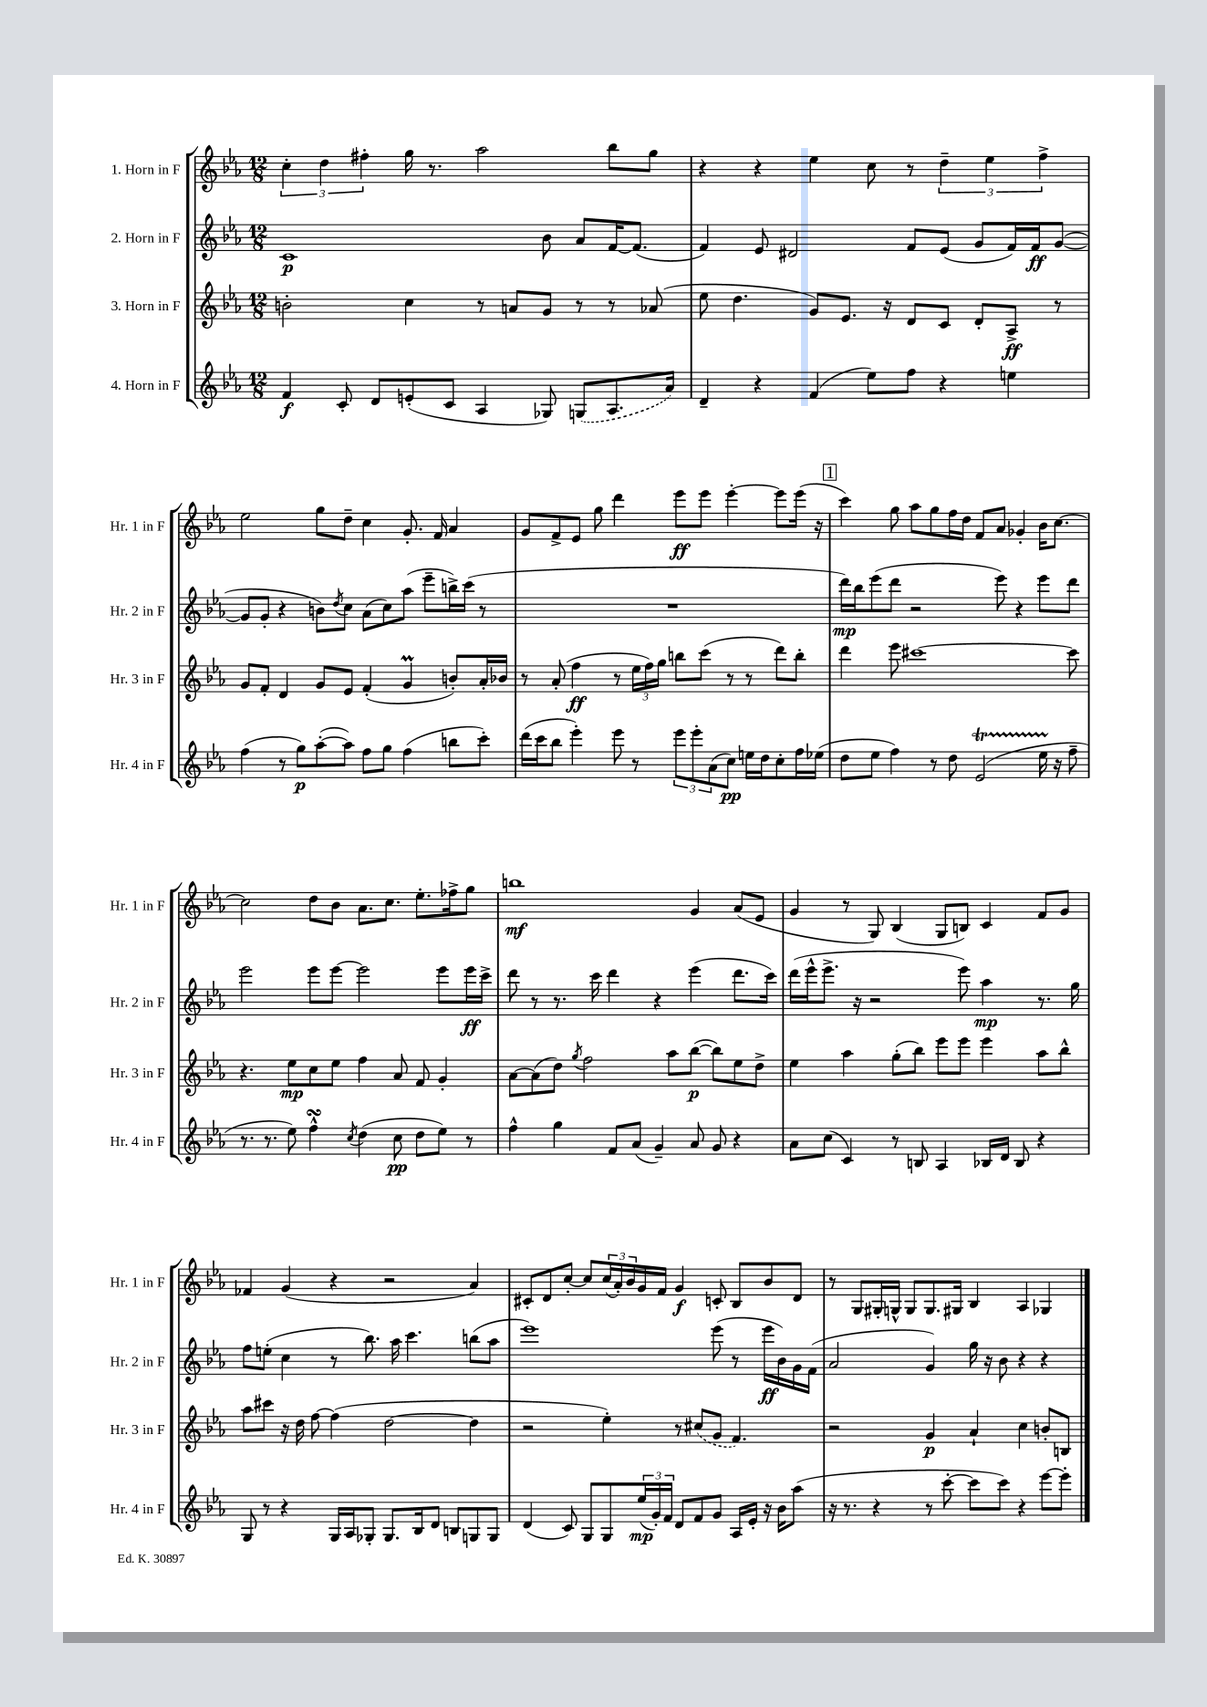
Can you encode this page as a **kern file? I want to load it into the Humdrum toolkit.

**kern	**dynam	**kern	**dynam	**kern	**dynam	**kern	**dynam
*part4	*part4	*part3	*part3	*part2	*part2	*part1	*part1
*staff4	*staff4	*staff3	*staff3	*staff2	*staff2	*staff1	*staff1
*I"4. Horn in F	*	*I"3. Horn in F	*	*I"2. Horn in F	*	*I"1. Horn in F	*
*I'Hr. 4 in F	*	*I'Hr. 3 in F	*	*I'Hr. 2 in F	*	*I'Hr. 1 in F	*
*clefG2	*	*clefG2	*	*clefG2	*	*clefG2	*
*k[b-e-a-]	*	*k[b-e-a-]	*	*k[b-e-a-]	*	*k[b-e-a-]	*
*M12/8	*	*M12/8	*	*M12/8	*	*M12/8	*
=1	=1	=1	=1	=1	=1	=1	=1
4f/	f	2bn'\	.	1c	p	6cc'\	.
.	.	.	.	.	.	6dd\	.
8c'/	.	.	.	.	.	.	.
.	.	.	.	.	.	6ff#X'\	.
8d/L	.	.	.	.	.	.	.
(8en'/	.	4cc\	.	.	.	16gg\	.
.	.	.	.	.	.	8.r	.
8c/J	.	.	.	.	.	.	.
4A-/	.	8r	.	.	.	2aa-\	.
.	.	8an/L	.	.	.	.	.
8G-X/)	.	8g/J	.	8b-\	.	.	.
(8Gn/L	.	8r	.	8a-/L	.	.	.
8.A-/	.	8r	.	[16f/K	.	8bb-\L	.
.	.	.	.	(8.f/J]	.	.	.
.	.	(8a-X/	.	.	.	8gg\J	.
16a-/Jk)	.	.	.	.	.	.	.
=2	=2	=2	=2	=2	=2	=2	=2
4d~/	.	8ee-\	.	4f/)	.	4r	.
.	.	4.dd\	.	.	.	.	.
4r	.	.	.	8e-/	.	4r	.
.	.	.	.	2d#X/	.	.	.
(4f/	.	8g/L)	.	.	.	4ee-\	.
.	.	8.e-/J	.	.	.	.	.
8ee-\L)	.	.	.	.	.	8cc\	.
.	.	16r	.	.	.	.	.
8ff\J	.	8d/L	.	8f/L	.	8r	.
4r	.	8c/J	.	(8e-/J	.	6dd~\	.
.	.	8d'/L	.	8g/L	.	.	.
.	.	.	.	.	.	6ee-\	.
4een\	.	8A-^/J	ff	16f/L)	.	.	.
.	.	.	.	16f/J	ff	.	.
.	.	.	.	.	.	6ff^\	.
.	.	8r	.	([8g/J	.	.	.
!!LO:LB:g=z
=3	=3	=3	=3	=3	=3	=3	=3
(4ff\	.	8g/L	.	8g/L]	.	2ee-\	.
.	.	8f'/J	.	8g'/J	.	.	.
8r	.	4d/	.	4r	.	.	.
8gg\L)	p	.	.	.	.	.	.
([8aa-'\	.	8g/L	.	8bn\L)	.	8gg\L	.
.	.	.	.	8qdd/	.	.	.
8aa-\J])	.	8e-/J	.	8cc\J	.	8dd~\J	.
8ff\L	.	(4f'/	.	(8a-\L	.	4cc\	.
8gg\J	.	.	.	8cc\)	.	.	.
(4ff\	.	4gm/	.	(8aa-\J	.	8.g'/	.
.	.	.	.	8eee-~\L	.	.	.
.	.	.	.	.	.	16f/	.
8bbn\L	.	8bn'/L)	.	16bbn^\L)	.	4a-/	.
.	.	.	.	(16ccc\JJ	.	.	.
8ccc'\J)	.	16a-'/L	.	8r	.	.	.
.	.	16b-X/JJ	.	.	.	.	.
=4	=4	=4	=4	=4	=4	=4	=4
(16ddd\LL	.	8r	.	1.r	.	8g/L	.
16ccc\J	.	.	.	.	.	.	.
8bb-\J	.	(8a-'/	.	.	.	8f^/	.
4eee-'\)	.	4ff\	ff	.	.	8e-/J	.
.	.	.	.	.	.	8gg\	.
8eee-\	.	8r	.	.	.	4ddd\	.
8r	.	24ee-\LL	.	.	.	.	.
.	.	24ff\)	.	.	.	.	.
.	.	24gg\JJ	.	.	.	.	.
12eee-\L	.	8bbn\L	.	.	.	8eee-\L	ff
12eee-'\	.	.	.	.	.	.	.
.	.	(8ccc\J	.	.	.	8eee-\J	.
(12a-\	.	.	.	.	.	.	.
8cc\J)	pp	8r	.	.	.	[4eee-'\	.
16een\LL	.	8r	.	.	.	.	.
16dd\J	.	.	.	.	.	.	.
8cc'\	.	8ddd\L)	.	.	.	8eee-\L]	.
16ff\L	.	8bb'\J	.	.	.	(16eee-\Jk	.
(16ee-X\JJ	.	.	.	.	.	16r	.
!!LO:REH:place=s1:t=1
=5	=5	=5	=5	=5	=5	=5	=5
8dd\L	.	4ddd\	.	16ddd\LL)	mp	4ccc\)	.
.	.	.	.	16bb-\J	.	.	.
8ee-\J	.	.	.	(8eee-\	.	.	.
4ff\)	.	8eee-\	.	8ddd\J	.	8gg\	.
.	.	[1ccc#X	.	2r	.	8aa-\L	.
8r	.	.	.	.	.	8gg\	.
8dd\	.	.	.	.	.	16ff\L	.
.	.	.	.	.	.	16dd\JJ	.
(2e-T/	.	.	.	.	.	8f/L	.
.	.	.	.	8eee-\)	.	8a-/J	.
.	.	.	.	4r	.	4g-X'/	.
16ee-TTT\	.	.	.	8eee-\L	.	16b-\KL	.
16r	.	.	.	.	.	[8.cc\J	.
8ff~\	.	8ccc#\]	.	8ddd\J	.	.	.
!!LO:LB:g=z
=6	=6	=6	=6	=6	=6	=6	=6
8.r	.	4.r	.	2eee-\	.	2cc\]	.
8.r	.	.	.	.	.	.	.
8ee-\)	.	8ee-\L	mp	.	.	.	.
4ffsSSS^^\	.	8cc\	.	8eee-\L	.	8dd\L	.
.	.	8ee-\J	.	[8eee-\J	.	8b-\J	.
8qcc/	.	.	.	.	.	.	.
(4dd\	.	4ff\	.	2eee-\]	.	8.a-\L	.
.	.	.	.	.	.	8.cc\J	.
8cc\	pp	8a-/	.	.	.	.	.
8dd\L	.	8f/	.	.	.	8.ee-'\L	.
8ee-\J)	.	4g'/	.	8eee-\L	.	.	.
.	.	.	.	.	.	16ff-X^\k	.
8r	.	.	.	16eee-\L	ff	8gg\J	.
.	.	.	.	16ccc^\JJ	.	.	.
=7	=7	=7	=7	=7	=7	=7	=7
4ff^^\	.	[8a-\L	.	8ddd\	.	1bbn	mf
.	.	(8a-\]	.	8r	.	.	.
4gg\	.	8dd\J)	.	8.r	.	.	.
.	.	8qgg/	.	.	.	.	.
.	.	2ff\	.	.	.	.	.
.	.	.	.	16ccc\	.	.	.
8f/L	.	.	.	4ddd\	.	.	.
(8a-/J	.	.	.	.	.	.	.
4g~/)	.	.	.	4r	.	.	.
.	.	8aa-\L	.	.	.	.	.
8a-/	.	([8bb-\J	p	(4eee-\	.	4g/	.
8g/	.	8bb-\L])	.	.	.	.	.
4r	.	8ee-\	.	8.ddd\L	.	(8a-/L	.
.	.	8dd^\J	.	.	.	8e-/J	.
.	.	.	.	16ccc\Jk)	.	.	.
=8	=8	=8	=8	=8	=8	=8	=8
8a-\L	.	4ee-\	.	(16ddd\LL	.	4g/	.
.	.	.	.	16eee-^^\J	.	.	.
(8cc\J	.	.	.	8.eee-^\J	.	.	.
4c/)	.	4aa-\	.	.	.	8r	.
.	.	.	.	16r	.	.	.
.	.	.	.	2r	.	8G/)	.
8r	.	(8gg'\L	.	.	.	(4B-/	.
8Bn/	.	8bb-\J)	.	.	.	.	.
4A-/	.	8eee-\L	.	.	.	8G/L	.
.	.	8eee-\J	.	8eee-\)	.	8Bn/J)	.
16B-X/LL	.	4eee-\	.	4aa-\	mp	4c/	.
16d/JJ	.	.	.	.	.	.	.
8B-/	.	.	.	.	.	.	.
4r	.	8aa-\L	.	8.r	.	8f/L	.
.	.	8bb-^^\J	.	.	.	8g/J	.
.	.	.	.	16gg\	.	.	.
!!LO:LB:g=z
=9	=9	=9	=9	=9	=9	=9	=9
8G/	.	8aa-\L	.	8ff\L	.	4f-X/	.
8r	.	8ccc#X\J	.	(8een'\J	.	.	.
4r	.	16r	.	4cc\	.	(4g/	.
.	.	16dd\	.	.	.	.	.
.	.	[8ff\	.	.	.	.	.
16G/LL	.	(4ff\]	.	8r	.	4r	.
16A-/J	.	.	.	.	.	.	.
8G-X'/J	.	.	.	8.bb-\)	.	.	.
8.G-/L	.	[2dd\	.	.	.	2r	.
.	.	.	.	16aa-\	.	.	.
.	.	.	.	4.ccc\	.	.	.
16B-/k	.	.	.	.	.	.	.
8d/J	.	.	.	.	.	.	.
8Bn/L	.	.	.	.	.	.	.
8Gn/	.	4dd\]	.	(8bbn\L	.	4a-/)	.
8G/J	.	.	.	8aa-\J	.	.	.
=10	=10	=10	=10	=10	=10	=10	=10
(4d/	.	2r	.	1eee-)	.	8c#X'/L	.
.	.	.	.	.	.	8d/	.
8c/)	.	.	.	.	.	[8cc'/J	.
8G/L	.	.	.	.	.	8cc/L]	.
8G/	.	4ee-'\)	.	.	.	(24cc/L	.
.	.	.	.	.	.	24a-'/)	.
.	.	.	.	.	.	24b-/	.
(24ee-/L	mp	.	.	.	.	16g/	.
24g'/)	.	.	.	.	.	.	.
.	.	.	.	.	.	16f/JJ	.
24f/JJ	.	.	.	.	.	.	.
8d/L	.	8r	.	.	.	4g/	f
8f/	.	(8cc#X/L	.	.	.	.	.
8g/J	.	8g/J	.	(8eee-\	.	8cn'/	.
16A-/LL	.	4.f/)	.	8r	.	8B-/L	.
16e-'/JJ	.	.	.	.	.	.	.
16r	.	.	.	16eee-\LL	ff	8b-/	.
16b-\KL	.	.	.	16b-\)	.	.	.
(8aa-\J	.	.	.	16g\	.	8d/J	.
.	.	.	.	(16f\JJ	.	.	.
=11	=11	=11	=11	=11	=11	=11	=11
16r	.	2r	.	2a-/	.	8r	.
8.r	.	.	.	.	.	.	.
.	.	.	.	.	.	8G/L	.
4r	.	.	.	.	.	16G#X'/L	.
.	.	.	.	.	.	16Gn^^/JJ	.
.	.	.	.	.	.	8G/L	.
8r	.	4g/	p	4g/)	.	8.G/	.
[8ccc'\	.	.	.	.	.	.	.
.	.	.	.	.	.	16G#X/Jk	.
8ccc\L]	.	4a-`/	.	16gg\	.	4B-/	.
.	.	.	.	16r	.	.	.
8ccc\J)	.	.	.	8b-\	.	.	.
4r	.	4cc\	.	4r	.	4A-/	.
[8eee-\L	.	8bn'/L	.	4r	.	4G-X/	.
8eee-'\J]	.	8Bn/J	.	.	.	.	.
==	==	==	==	==	==	==	==
*-	*-	*-	*-	*-	*-	*-	*-
